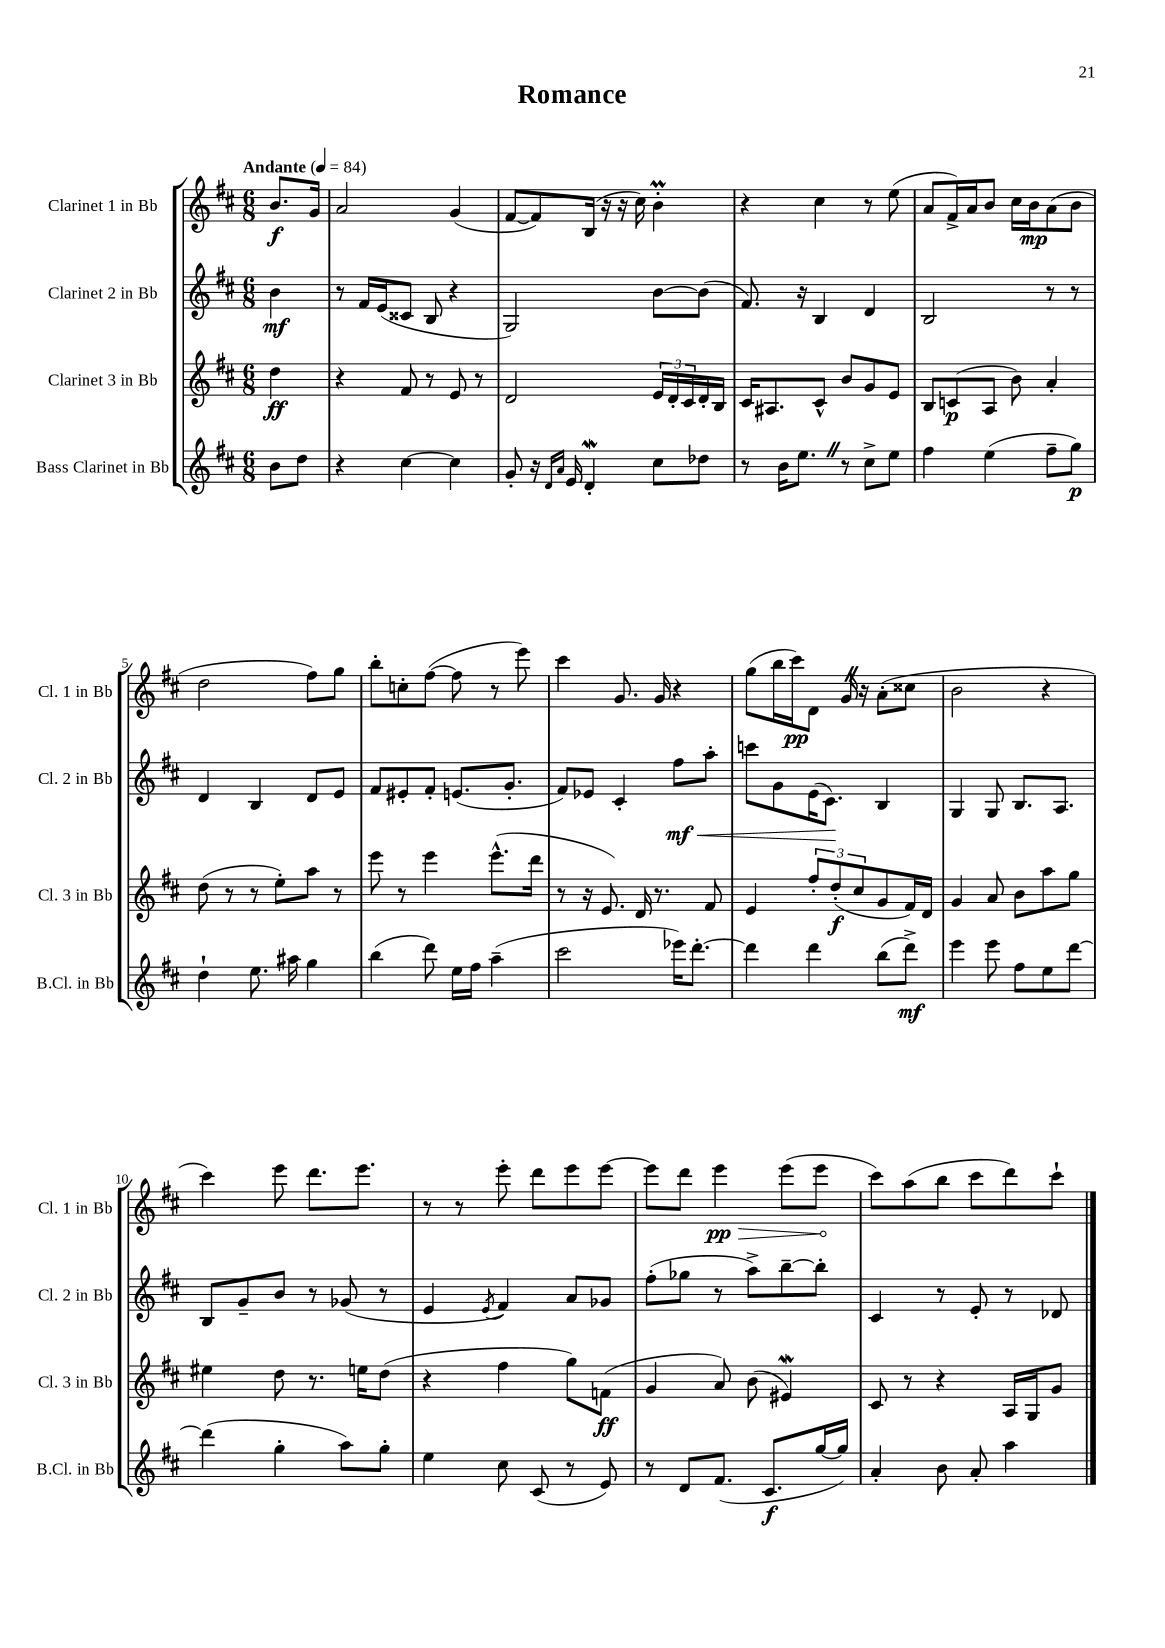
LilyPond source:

\header { title = "Romance" }
<<
\new StaffGroup <<
\new Staff = "s0" \with { instrumentName = "Clarinet 1 in Bb" shortInstrumentName = "Cl. 1 in Bb" } {
    \clef treble \key d \major \numericTimeSignature \time 6/8 \partial 4 \tempo "Andante" 4 = 84
    b'8.\f g'16 |
    a'2 g'4( |
    fis'8~ fis'8) b16( r16 r16 cis''16) b'4-.\prall |
    r4 cis''4 r8 e''8( |
    a'8 fis'16->) a'16 b'8 cis''16 b'16\mp a'8( b'8 |
    d''2 fis''8) g''8 |
    b''8-. c''8-. fis''8~( fis''8 r8 e'''8) |
    cis'''4 g'8. g'16 r4 |
    g''8( b''16 cis'''16\pp) d'8 g'16 \once \override BreathingSign.text = \markup { \musicglyph "scripts.caesura.straight" } \breathe r16 a'8-.( cisis''8 |
    b'2 r4 |
    cis'''4) e'''8 d'''8. e'''8. |
    r8 r8 e'''8-. d'''8 e'''8 e'''8~ |
    e'''8 d'''8 \once \override Hairpin.circled-tip = ##t e'''4\pp\> e'''8( e'''8\! |
    cis'''8) a''8( b''8 cis'''8 d'''8) cis'''8-! \bar "|." |
}
\new Staff = "s1" \with { instrumentName = "Clarinet 2 in Bb" shortInstrumentName = "Cl. 2 in Bb" } {
    \clef treble \key d \major \numericTimeSignature \time 6/8 \partial 4
    b'4\mf |
    r8 fis'16 e'16( cisis'8 b8 r4 |
    g2) b'8~ b'8( |
    fis'8.) r16 b4 d'4 |
    b2 r8 r8 |
    d'4 b4 d'8 e'8 |
    fis'8 eis'8-. fis'8-. e'8.( g'8.-. |
    fis'8) ees'8 cis'4-. fis''8\mf\< a''8-. |
    c'''8 g'8 e'16( cis'8.\!) b4 |
    g4 g8 b8. a8. |
    b8 g'8-- b'8 r8 ges'8( r8 |
    e'4 \acciaccatura { e'8 } fis'4) a'8 ges'8 |
    fis''8-.( ges''8 r8 a''8->) b''8~-- b''8-. |
    cis'4 r8 e'8-. r8 des'8 \bar "|." |
}
\new Staff = "s2" \with { instrumentName = "Clarinet 3 in Bb" shortInstrumentName = "Cl. 3 in Bb" } {
    \clef treble \key d \major \numericTimeSignature \time 6/8 \partial 4
    d''4\ff |
    r4 fis'8 r8 e'8 r8 |
    d'2 \tuplet 3/2 { e'16 d'16-. cis'16 } d'16-. b16 |
    cis'16 ais8. cis'8-^ b'8 g'8 e'8 |
    b8 c'8\p( a8 b'8) a'4-. |
    d''8( r8 r8 e''8-.) a''8 r8 |
    e'''8 r8 e'''4 e'''8.-^( d'''16 |
    r8 r16 e'8.) d'16 r8. fis'8 |
    e'4 \tuplet 3/2 { fis''8-. d''8-.\f( cis''8 } g'8 fis'16) d'16 |
    g'4 a'8 b'8 a''8 g''8 |
    eis''4 d''8 r8. e''16 d''8( |
    r4 fis''4 g''8) f'8\ff( |
    g'4 a'8) b'8( eis'4\mordent) |
    cis'8 r8 r4 a16 g16 g'8 \bar "|." |
}
\new Staff = "s3" \with { instrumentName = "Bass Clarinet in Bb" shortInstrumentName = "B.Cl. in Bb" } {
    \clef treble \key d \major \numericTimeSignature \time 6/8 \partial 4
    b'8 d''8 |
    r4 cis''4~ cis''4 |
    g'8-. r16 \grace { d'16 a'16 } e'16 d'4-.\mordent cis''8 des''8 |
    r8 b'16 e''8. \once \override BreathingSign.text = \markup { \musicglyph "scripts.caesura.straight" } \breathe r8 cis''8-> e''8 |
    fis''4 e''4( fis''8-- g''8\p) |
    d''4-! e''8. ais''16 g''4 |
    b''4( d'''8) e''16 fis''16 a''4--( |
    cis'''2 ees'''16) d'''8.~-. |
    d'''4 d'''4 b''8( d'''8->\mf) |
    e'''4 e'''8 fis''8 e''8 d'''8~ |
    d'''4( g''4-. a''8) g''8-. |
    e''4 cis''8 cis'8( r8 e'8) |
    r8 d'8 fis'8.( cis'8.\f g''16~ g''16) |
    a'4-. b'8 a'8-. a''4 \bar "|." |
}
>>
>>
